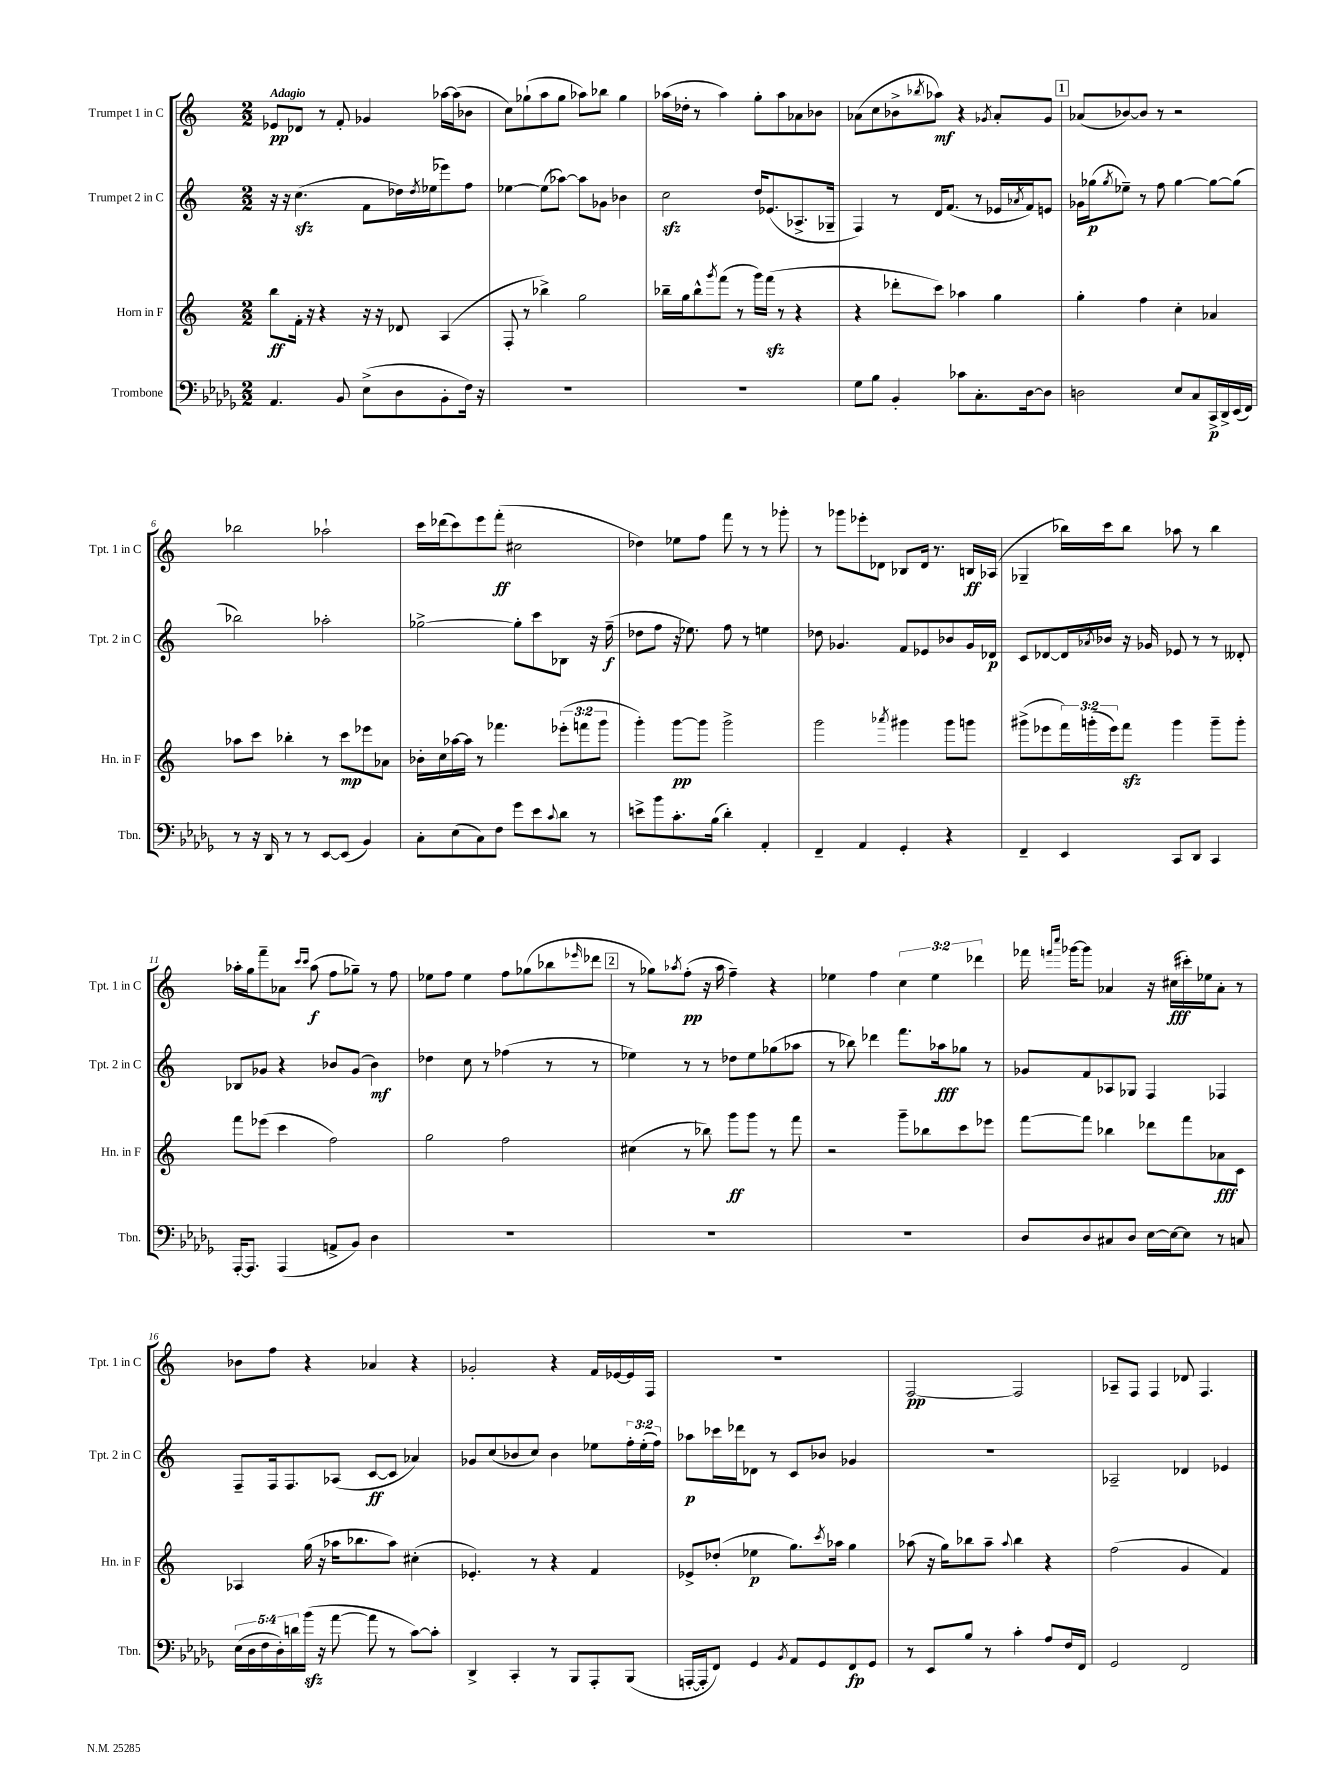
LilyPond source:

<<
\new StaffGroup <<
\new Staff = "s0" \with { instrumentName = "Trumpet 1 in C" shortInstrumentName = "Tpt. 1 in C" } {
    \clef treble \key c \major \numericTimeSignature \time 2/2 \override Staff.TupletNumber.text = #tuplet-number::calc-fraction-text \tempo "Adagio"
    ees'8\pp des'8 r8 f'8-. ges'4 aes''16~ aes''16( bes'8 |
    c''8) ges''8-!( a''8 ges''8 aes''8) bes''8 ges''4 |
    aes''16( des''16-. r8 aes''4) g''8-. aes''8 aes'8 bes'8 |
    aes'8( c''8 bes'8-> \acciaccatura { bes''8 } aes''8\mf) r4 \acciaccatura { ges'8 } aes'8-. ges'8 |
    \mark \markup { \box "1" } aes'8( bes'8~) bes'8 r8 r2 |
    bes''2 aes''2-! |
    c'''16 des'''16( c'''8) e'''8 f'''8-.\ff( cis''2 |
    des''4) ees''8 f''8 f'''8 r8 r8 ges'''8-. |
    r8 ges'''8 ees'''8-. des'8 bes8 des'16 r8. b16\ff aes16( |
    ges4-- bes''16) c'''16 bes''8 aes''8 r8 bes''4 |
    aes''16-. g''16 f'''8-- aes'8 \grace { c'''16 c'''16 } aes''8\f( f''8 ges''8--) r8 f''8 |
    ees''8 f''8 ees''4 f''8 ges''8( bes''8 \grace { ees'''16 } des'''8 |
    \mark \markup { \box "2" } r8 ges''8) \acciaccatura { aes''8 } f''8-.\pp( r16 aes''16 f''4--) r4 |
    ees''4 f''4 \tuplet 3/2 { c''4 ees''4 des'''4 } |
    fes'''16 \grace { f'''16 c''''16 } ges'''16~ ges'''8 aes'4 r16 cis''16\fff( cis'''16-.) ees''16 aes'8-. r8 |
    bes'8 f''8 r4 aes'4 r4 |
    ges'2-. r4 f'16 ees'16~ ees'16 f16 |
    R1 |
    f2~\pp f2 |
    aes8-- f8 f4 des'8 f4. \bar "|." |
}
\new Staff = "s1" \with { instrumentName = "Trumpet 2 in C" shortInstrumentName = "Tpt. 2 in C" } {
    \clef treble \key c \major \numericTimeSignature \time 2/2 \override Staff.TupletNumber.text = #tuplet-number::calc-fraction-text
    r16 r16 c''4.\sfz( f'8 des''16) \acciaccatura { des''8 } ees''16( ees'''8) f''8 |
    ees''4~ ees''8( aes''8~) aes''8 ges'8 bes'4 |
    c''2\sfz d''16 ees'8.( aes8.-> ges16-- |
    f4) r8 d'16 f'8.( r8 ees'16 \acciaccatura { aes'8 } f'16) e'8 |
    \mark \markup { \box "1" } ges'16 ges''16\p( \acciaccatura { ges''8 } ees''8--) r8 f''8 ges''4~ ges''8~ ges''8( |
    bes''2) aes''2-. |
    ges''2~-> ges''8-. c'''8 bes8 r16 f''16--\f( |
    des''8 f''8 r16 ees''8.) f''8 r8 e''4 |
    des''8 ges'4. f'8 ees'8 bes'8 ges'16 des'16\p |
    c'8 des'8~ des'16 \acciaccatura { aes'8 } bes'16 r16 ges'16 ees'8 r8 r8 deses'8-. |
    bes8 ges'8 r4 bes'8 ges'8( bes'4\mf) |
    des''4 c''8 r8 fes''4( r8 r8 |
    \mark \markup { \box "2" } ees''4) r8 r8 des''8 ees''8 ges''8( aes''8 |
    r8 bes''8) des'''4 f'''8. aes''16\fff ges''8 r8 |
    ges'8 f'8 aes8 ges8 f4 fes4 |
    f8-- f16 f8. aes8( c'8~\ff c'8 aes'4) |
    ges'8 c''8( bes'8 c''8) bes'4 ees''8 \tuplet 3/2 { f''16-. ees''16-.( f''16) } |
    aes''8\p ces'''16 des'''16 des'8 r8 c'8 bes'8 ges'4 |
    R1 |
    aes2-- des'4 ees'4 \bar "|." |
}
\new Staff = "s2" \with { instrumentName = "Horn in F" shortInstrumentName = "Hn. in F" } {
    \clef treble \key c \major \numericTimeSignature \time 2/2 \override Staff.TupletNumber.text = #tuplet-number::calc-fraction-text
    b''8\ff f'16-. r16 r4 r16 r16 des'8 a4( |
    f8-. r8 bes''4->) g''2 |
    bes''16-- g''16 bes''8-^ \acciaccatura { g'''8 } f'''8( r8 g'''16) f'''16\sfz( r8 r4 |
    r4 des'''8-. c'''8) aes''4 g''4 |
    \mark \markup { \box "1" } g''4-. f''4 c''4-. aes'4 |
    aes''8 c'''8 bes''4-. r8 c'''8\mp ees'''8 aes'8 |
    bes'16-. c''16 aes''16~ aes''16 r8 fes'''4. \tuplet 3/2 { ees'''8-.( f'''8 g'''8 } |
    g'''4-.) g'''8~\pp g'''8 g'''2-> |
    g'''2 \acciaccatura { aes'''8 } gis'''4 gis'''8 g'''8 |
    gis'''8->( ees'''8 \tuplet 3/2 { f'''16) g'''16-.( ees'''16) } f'''8\sfz g'''4 g'''8-- g'''8-. |
    f'''8 ees'''8( c'''4 f''2) |
    g''2 f''2 |
    \mark \markup { \box "2" } cis''4( r8 bes''8) g'''8\ff g'''8 r8 f'''8 |
    r2 g'''8-- bes''8 c'''8 ees'''8 |
    f'''8~ f'''8 bes''4 des'''8 f'''8 aes'8\fff c'8 |
    aes4 g''16( r16 aes''16 bes''8. aes''8) cis''4-.( |
    ees'4.-.) r8 r4 f'4 |
    ees'8-> des''8-.( ees''4\p g''8.) \acciaccatura { c'''8 } aes''16 g''4 |
    aes''8( r16 g''16) bes''8 aes''8-- \appoggiatura { aes''8 } bes''4 r4 |
    f''2( g'4 f'4) \bar "|." |
}
\new Staff = "s3" \with { instrumentName = "Trombone" shortInstrumentName = "Tbn." } {
    \clef bass \key des \major \numericTimeSignature \time 2/2 \override Staff.TupletNumber.text = #tuplet-number::calc-fraction-text
    aes,4. bes,8 ees8->( des8 bes,8-. f16) r16 |
    R1 |
    R1 |
    ges8 bes8 bes,4-. ces'8 c8.-. des16~ des8 |
    \mark \markup { \box "1" } d2 ees8 c8 c,16->\p des,16-> ees,16( f,16) |
    r8 r16 des,16 r8 r8 ees,8~ ees,8( bes,4) |
    c8-. ees8( c8) f8 ges'8 ees'8 \appoggiatura { c'8 } des'8 r8 |
    e'8-> bes'8 c'8.-. bes16( des'4-.) aes,4-. |
    f,4-- aes,4 ges,4-. r4 |
    f,4-- ees,4 c,8 des,8 c,4 |
    aes,,16~-. aes,,8. aes,,4( a,8-> bes,8) des4 |
    R1 |
    \mark \markup { \box "2" } R1 |
    R1 |
    des8 des8 cis8 des8 ees16~ ees16~ ees8 r8 c8 |
    \tuplet 5/4 { ees16( des16 f16 des16-.) d'16 } bes'16\sfz( r16 aes'8~ aes'8 r8 c'8~) c'8-. |
    des,4-> c,4-. r8 bes,,8 aes,,8-. bes,,8( |
    a,,16~-. a,,16-. f,8) ges,4 \acciaccatura { bes,8 } aes,8 ges,8 f,8\fp ges,8 |
    r8 ees,8 bes8 r8 c'4-. aes8 f16 f,16 |
    ges,2 f,2 \bar "|." |
}
>>
>>
